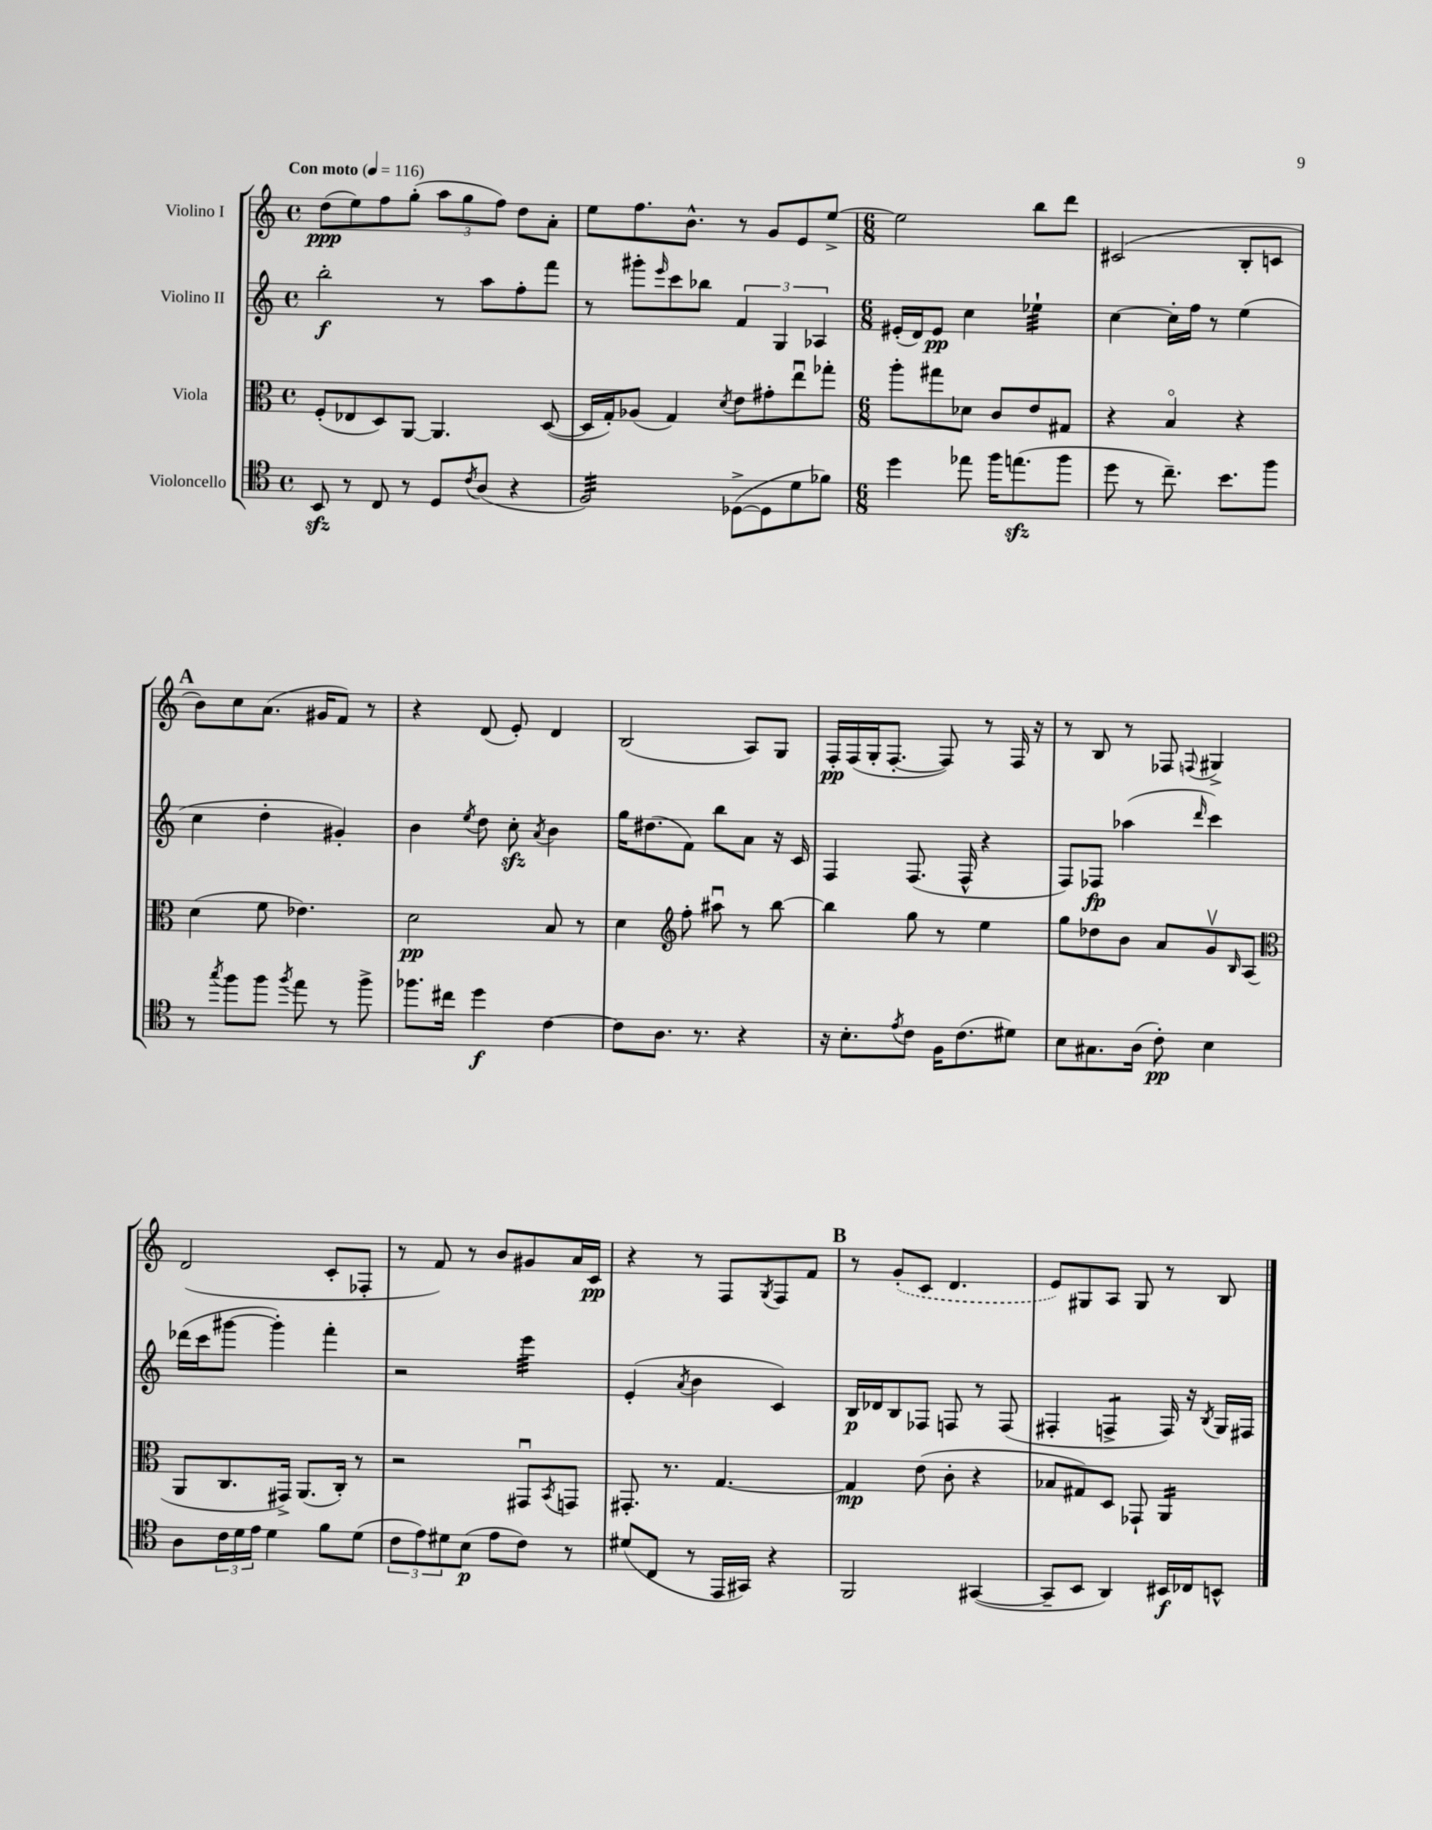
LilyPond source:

<<
\new StaffGroup <<
\new Staff = "s0" \with { instrumentName = "Violino I" } {
    \clef treble \key c \major \defaultTimeSignature \time 4/4 \tempo "Con moto" 4 = 116
    d''8\ppp( e''8) f''8 g''8-.( \tuplet 3/2 { a''8 g''8 f''8) } d''8 a'8-. |
    e''8 f''8. b'8.-^ r8 g'8 e'8 e''8~-> |
    \numericTimeSignature \time 6/8 e''2 b''8 d'''8 |
    cis'2( b8-. c'8 |
    \mark \markup { \bold "A" } b'8) c''8 a'8.( gis'16 f'8) r8 |
    r4 d'8( e'8-.) d'4 |
    b2( a8) g8 |
    f16-.\pp f16( g16-. f8.~-. f8) r8 f16 r16 |
    r8 b8 r8 fes8 \appoggiatura { f8 } gis4-> |
    d'2( c'8-. fes8-. |
    r8 f'8) r8 b'8 gis'8 a'16 c'16\pp |
    r4 r8 f8 \acciaccatura { g8 } f8 f'8 |
    \mark \markup { \bold "B" } r8 \once \slurDashed g'8-.( c'8 d'4. |
    e'8) gis8 a8 gis8 r8 b8 \bar "|." |
}
\new Staff = "s1" \with { instrumentName = "Violino II" } {
    \clef treble \key c \major \defaultTimeSignature \time 4/4
    b''2-.\f r8 a''8 f''8-. f'''8 |
    r8 gis'''8-. \grace { e'''16 } c'''8 bes''8 \tuplet 3/2 { f'4 g4 aes4 } |
    \numericTimeSignature \time 6/8 eis'16-.( d'16) eis'8\pp c''4 ees''4:32-! |
    c''4~ c''16-. f''16 r8 e''4( |
    \mark \markup { \bold "A" } c''4 d''4-. gis'4-.) |
    b'4 \acciaccatura { e''8 } d''8 c''8-.\sfz \acciaccatura { a'8 } b'4 |
    g''16 dis''8.( f'8) b''8 a'8 r16 c'16 |
    f4 f8.( f16-^ r4 |
    f8) fes8\fp aes''4( \grace { d'''16 } c'''4) |
    des'''16( c'''16 gis'''8~ gis'''4-.) f'''4-. |
    r2 e'''4:32 |
    e'4-.( \acciaccatura { a'8 } b'4 c'4) |
    \mark \markup { \bold "B" } b16\p des'16 b8 fes8 f8 r8 f8( |
    fis4-. f4:8-> f16) r16 \acciaccatura { b8 } g16 fis16 \bar "|." |
}
\new Staff = "s2" \with { instrumentName = "Viola" } {
    \clef alto \key c \major \defaultTimeSignature \time 4/4
    f8-.( ees8 d8) a,8~ a,4. d8~( |
    d16 g16-.) aes8( g4) \acciaccatura { d'8 } e'8 gis'8-. e''8\downbow ges''8-. |
    \numericTimeSignature \time 6/8 a''8-. gis''8 des'8 c'8 e'8 gis8 |
    r4 b4\flageolet r4 |
    \mark \markup { \bold "A" } d'4( f'8 ees'4.) |
    d'2\pp b8 r8 |
    d'4 \clef treble f''8-. ais''8\downbow r8 b''8~ |
    b''4 g''8 r8 e''4 |
    g''8 des''8 b'8 a'8 g'8\upbow \grace { b16 } a8( |
    \clef alto a,8 c8. gis,16->) a,8.( c16-.) r8 |
    r2 gis,8\downbow \acciaccatura { b,8 } g,8 |
    gis,8.-. r8. g4.~ |
    \mark \markup { \bold "B" } g4\mp e'8( c'8-. r4 |
    bes8 gis8) d8 ges,8-! a,4:16 \bar "|." |
}
\new Staff = "s3" \with { instrumentName = "Violoncello" } {
    \clef tenor \key c \major \defaultTimeSignature \time 4/4
    b,8\sfz r8 c8 r8 d8 \acciaccatura { c'8 } a8( r4 |
    f2:32) des8~->( des8 d'8 fes'8) |
    \numericTimeSignature \time 6/8 d''4 ees''8 f''16 e''8.\sfz( f''8 |
    d''8 r8 c''8.--) b'8. f''8 |
    \mark \markup { \bold "A" } r8 \acciaccatura { g''8 } f''8 f''8 \acciaccatura { f''8 } e''8 r8 f''8-> |
    fes''8. cis''16 d''4\f c'4~ |
    c'8 a8. r8. r4 |
    r16 b8.-. \acciaccatura { e'8 } c'8 f16 c'8.( dis'8) |
    b8 gis8. a16( c'8-.\pp) b4 |
    a8 \tuplet 3/2 { c'16 d'16 e'16 } d'4 f'8 d'8( |
    \tuplet 3/2 { c'8 e'8) dis'8 } b8\p( e'8 c'8) r8 |
    dis'8( c8 r8 e,16 gis,16) r4 |
    \mark \markup { \bold "B" } f,2 gis,4~( |
    gis,8-- b,8 a,4) bis,16\f ces16 b,8-^ \bar "|." |
}
>>
>>
\layout { \context { \Score \remove "Bar_number_engraver" } }
